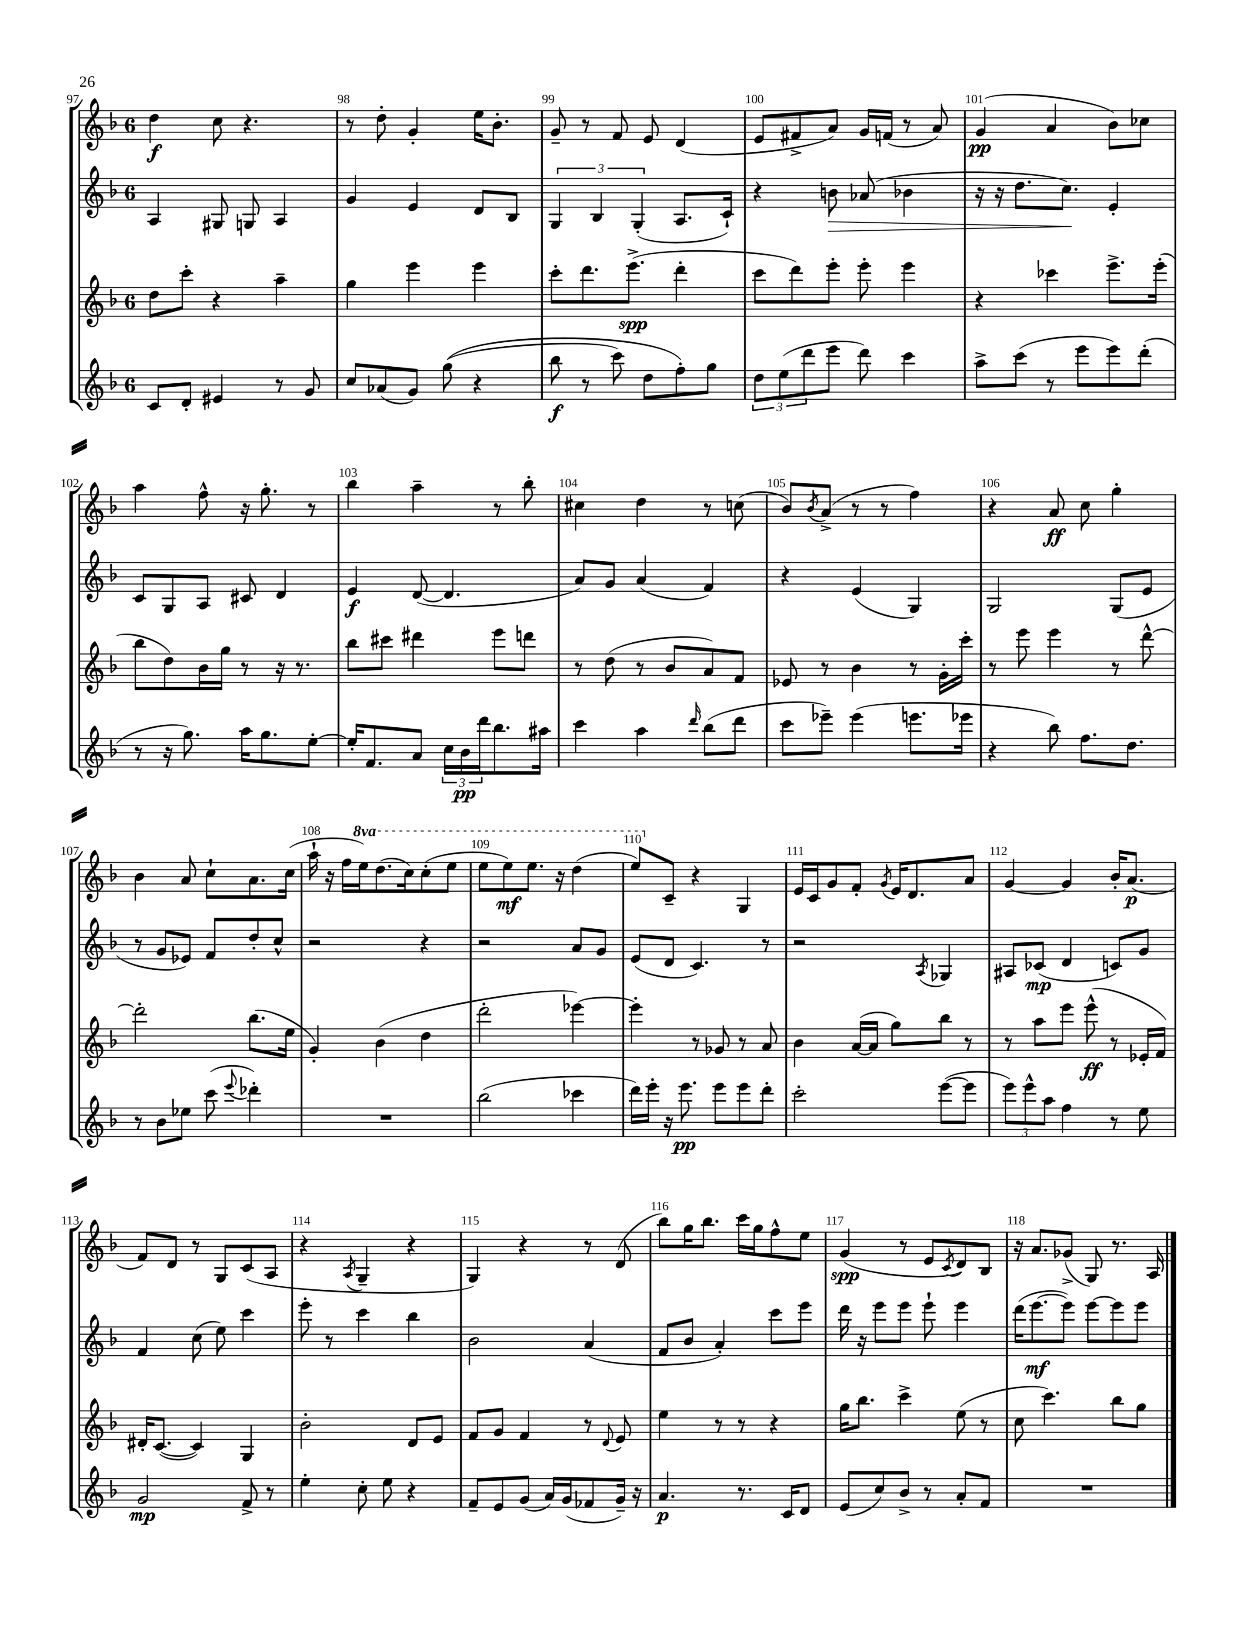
<<
\new StaffGroup <<
\new Staff = "s0" {
    \clef treble \key f \major \once \override Staff.TimeSignature.style = #'single-digit \time 6/8 \set Staff.ottavationMarkups = #ottavation-simple-ordinals
    d''4\f c''8 r4. |
    r8 d''8-. g'4-. e''16 bes'8.-. |
    g'8-- r8 f'8 e'8 d'4( |
    e'8 fis'8-> a'8) g'16 f'16( r8 a'8) |
    g'4\pp( a'4 bes'8) ces''8 |
    a''4 f''8-^ r16 g''8.-. r8 |
    bes''4 a''4-- r8 bes''8-. |
    cis''4 d''4 r8 c''8( |
    bes'8) \acciaccatura { bes'8 } a'8->( r8 r8 f''4) |
    r4 a'8\ff c''8 g''4-. |
    bes'4 a'8 c''8-! a'8. c''16( |
    a''16-! r16 f''16 \ottava #1 e'''16) d'''8.( c'''16) c'''8-.( e'''8 |
    e'''8 e'''8\mf) e'''8. r16 d'''4( |
    e'''8) \ottava #0 c'8-- r4 g4 |
    e'16 c'16 g'8 f'8-. \acciaccatura { g'8 } e'16 d'8. a'8 |
    g'4~ g'4 bes'16-. a'8.\p( |
    f'8) d'8 r8 g8 c'8( a8 |
    r4 \acciaccatura { a8 } g4-- r4 |
    g4) r4 r8 d'8( |
    bes''8) g''16 bes''8. c'''16 g''16 f''8-^ e''8 |
    g'4\spp( r8 e'8 \acciaccatura { c'8 } d'8) bes8 |
    r16 a'8. ges'8->( g8) r8. a16 \bar "|." |
}
\new Staff = "s1" {
    \clef treble \key f \major \once \override Staff.TimeSignature.style = #'single-digit \time 6/8
    a4 gis8 g8 a4 |
    g'4 e'4 d'8 bes8 |
    \tuplet 3/2 { g4 bes4 g4-.( } a8. c'16-!) |
    r4 b'8\> aes'8( bes'4 |
    r16 r16 d''8. c''8.\!) e'4-. |
    c'8 g8 a8 cis'8 d'4 |
    e'4\f d'8~( d'4. |
    a'8) g'8 a'4( f'4) |
    r4 e'4( g4) |
    g2 g8( e'8 |
    r8 g'8 ees'8) f'8 d''8-. c''8-^ |
    r2 r4 |
    r2 a'8 g'8 |
    e'8( d'8 c'4.) r8 |
    r2 \acciaccatura { a8 } ges4 |
    ais8 ces'8\mp( d'4 c'8) g'8 |
    f'4 c''8( e''8) c'''4 |
    e'''8-. r8 c'''4 bes''4 |
    bes'2 a'4( |
    f'8 bes'8 a'4-.) c'''8 e'''8 |
    d'''16 r16 e'''8 e'''8 e'''8-! e'''4 |
    d'''16( e'''8.~\mf e'''8) e'''8~ e'''8 e'''8 \bar "|." |
}
\new Staff = "s2" {
    \clef treble \key f \major \once \override Staff.TimeSignature.style = #'single-digit \time 6/8
    d''8 c'''8-. r4 a''4-- |
    g''4 e'''4 e'''4 |
    c'''8-. d'''8. e'''8.->\spp( d'''4-. |
    c'''8 d'''8) e'''8-. e'''8-. e'''4 |
    r4 ces'''4 e'''8.-> e'''16-.( |
    bes''8 d''8) bes'16 g''16 r8 r16 r8. |
    bes''8 cis'''8 dis'''4 e'''8 d'''8 |
    r8 d''8( r8 bes'8 a'8) f'8 |
    ees'8 r8 bes'4 r8 g'16-. c'''16-. |
    r8 e'''8 e'''4 r8 d'''8~-^ |
    d'''2-. bes''8.( e''16 |
    g'4-.) bes'4( d''4 |
    d'''2-. ees'''4~) |
    ees'''4-. r8 ges'8 r8 a'8 |
    bes'4 a'16~( a'16 g''8) bes''8 r8 |
    r8 a''8 e'''8 e'''8-^\ff( r8 ees'16-. f'16) |
    dis'16-. c'8.~( c'4) g4 |
    bes'2-. d'8 e'8 |
    f'8 g'8 f'4 r8 \appoggiatura { d'8 } e'8 |
    e''4 r8 r8 r4 |
    g''16 bes''8. c'''4-> e''8( r8 |
    c''8 c'''4.) bes''8 g''8 \bar "|." |
}
\new Staff = "s3" {
    \clef treble \key f \major \once \override Staff.TimeSignature.style = #'single-digit \time 6/8
    c'8 d'8-. eis'4 r8 g'8 |
    c''8 aes'8( g'8) g''8(\( r4 |
    bes''8\f r8 c'''8) d''8 f''8-.\) g''8 |
    \tuplet 3/2 { d''8 e''8( d'''8 } e'''8 d'''8) c'''4 |
    a''8-> c'''8( r8 e'''8 e'''8) d'''8-.( |
    r8 r16 g''8.) a''16 g''8. e''8~-. |
    e''16-. f'8. a'8 \tuplet 3/2 { c''16 bes'16\pp d'''16 } bes''8. ais''16 |
    c'''4 a''4 \grace { d'''16 } bes''8( d'''8 |
    c'''8 ees'''8--) ees'''4( e'''8. ees'''16 |
    r4 bes''8) f''8. d''8. |
    r8 bes'8 ees''8 c'''8( \appoggiatura { e'''8 } des'''4-.) |
    R2. |
    bes''2( ces'''4 |
    d'''16) e'''16-. r16 e'''8.\pp e'''8 e'''8 d'''8-. |
    c'''2-. e'''8~( e'''8 |
    \tuplet 3/2 { e'''8) e'''8-^ a''8 } f''4 r8 e''8 |
    g'2\mp f'8-> r8 |
    e''4-. c''8-. e''8 r4 |
    f'8-- e'8 g'8( a'16) g'16( fes'8 g'16--) r16 |
    a'4.\p r8. c'16 d'8 |
    e'8( c''8) bes'8-> r8 a'8-. f'8 |
    R2. \bar "|." |
}
>>
>>
\layout { \context { \Score currentBarNumber = #97 \override BarNumber.break-visibility = ##(#f #t #t) barNumberVisibility = #all-bar-numbers-visible } }
